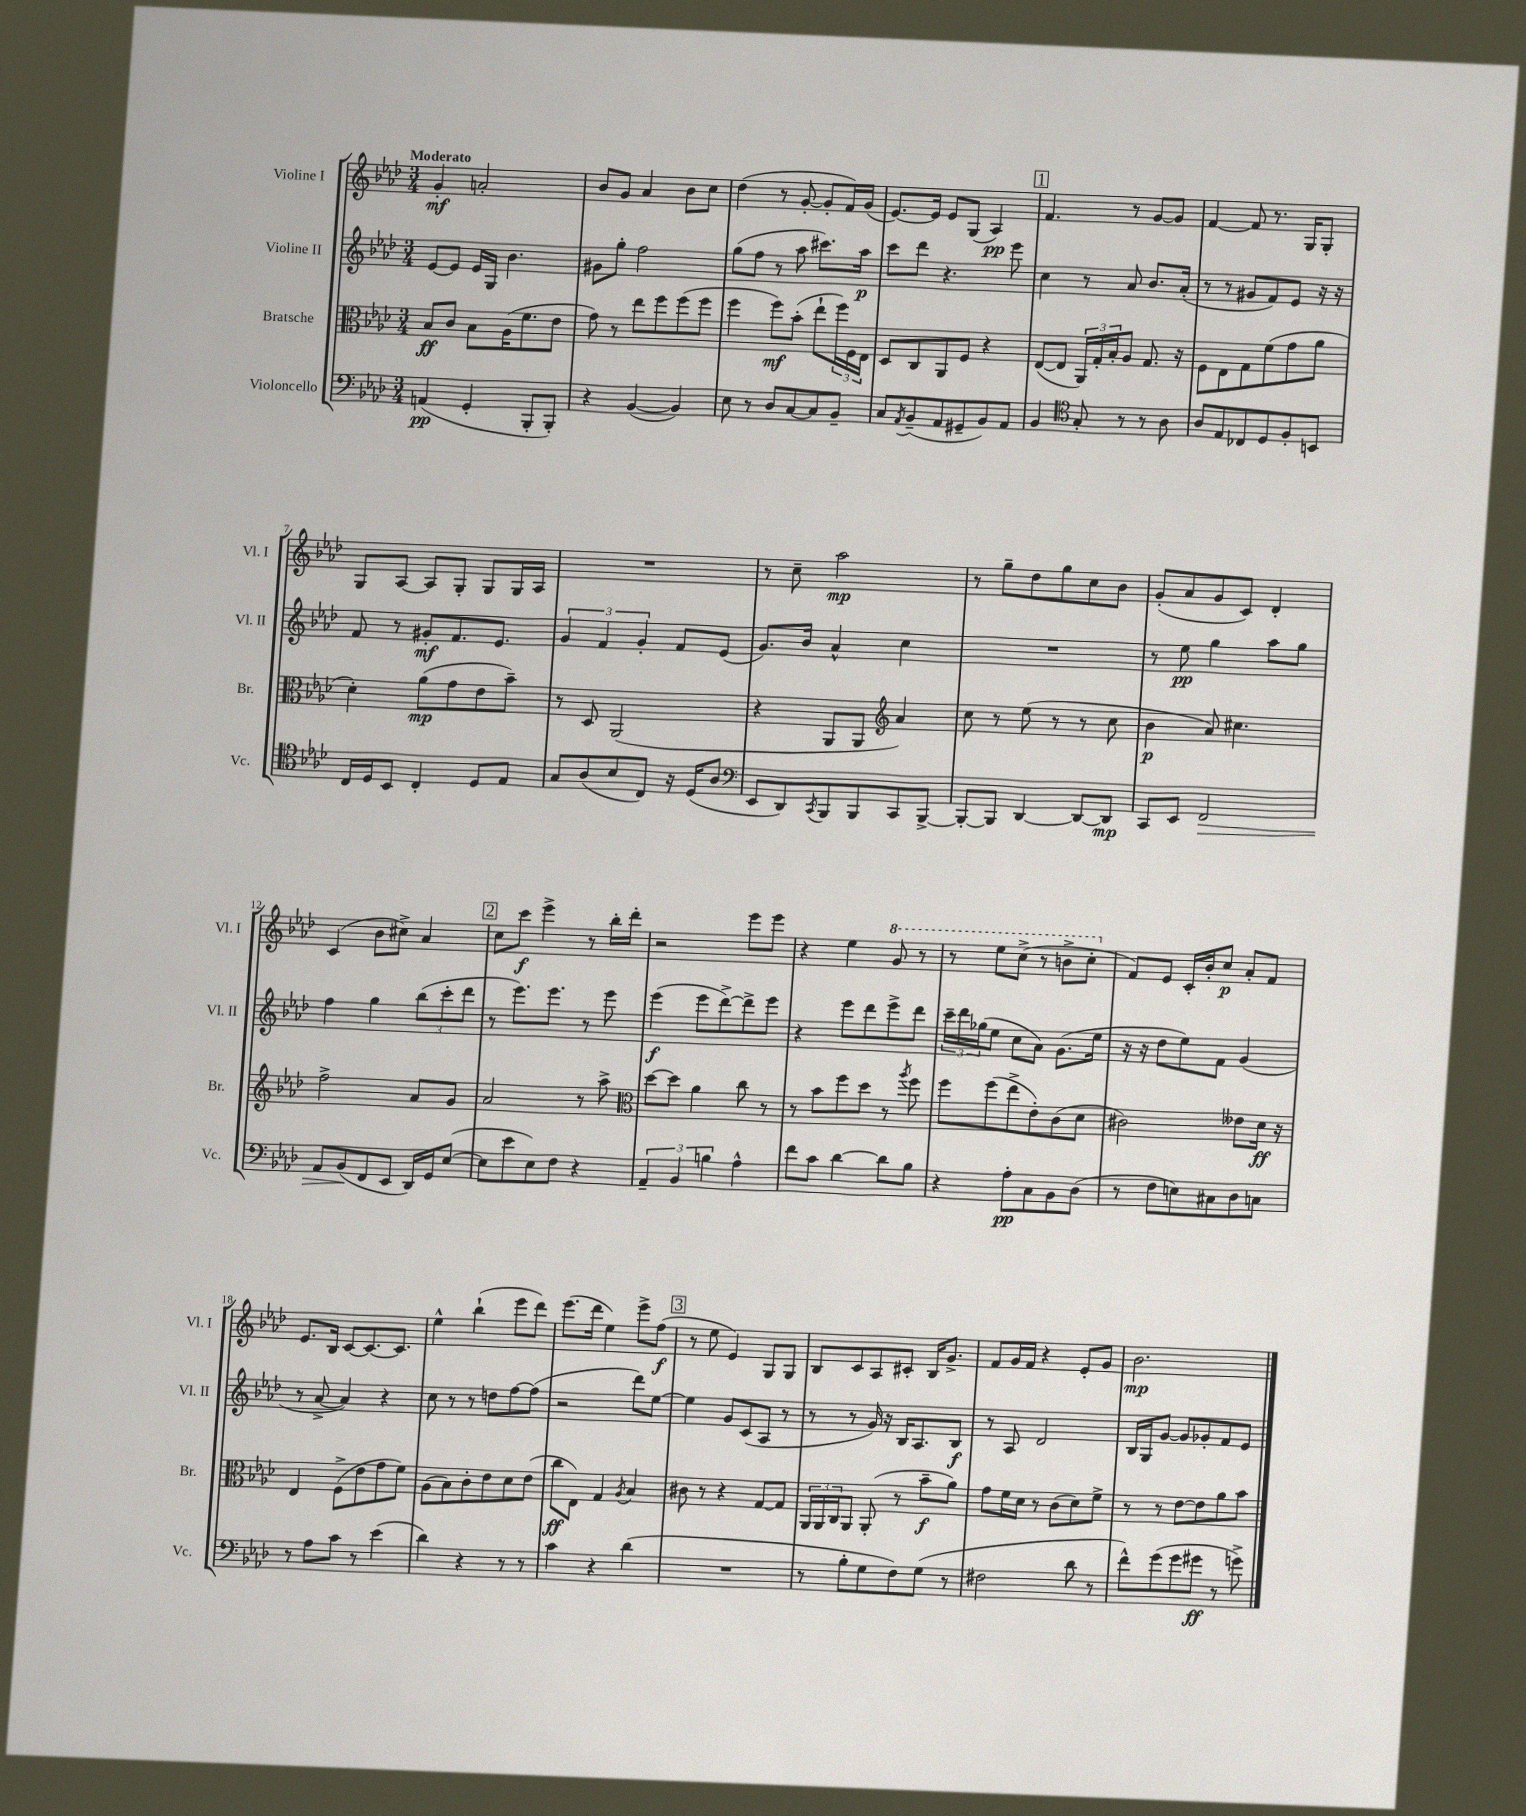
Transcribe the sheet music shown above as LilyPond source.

<<
\new StaffGroup <<
\new Staff = "s0" \with { instrumentName = "Violine I" shortInstrumentName = "Vl. I" } {
    \clef treble \key aes \major \numericTimeSignature \time 3/4 \tempo "Moderato"
    g'4-.\mf a'2-. |
    bes'8 g'8 aes'4 bes'8 c''8 |
    des''4( r8 g'8~-. g'8-. f'16) g'16( |
    ees'8.~) ees'16 ees'8 g8( aes4\pp) |
    \mark \markup { \box "1" } f'4. r8 g'8~ g'8 |
    f'4~ f'8 r8. g16 g8-. |
    g8 aes8~ aes8 g8-. g8 g16 aes16 |
    R2. |
    r8 c''8-- aes''2\mp |
    r8 g''8-- des''8 g''8 c''8 bes'8 |
    g'8-.( aes'8 g'8 c'8) des'4-. |
    c'4( bes'8 cis''8->) aes'4 |
    \mark \markup { \box "2" } c''8 c'''8\f ees'''4-> r8 bes''16-. des'''16-. |
    r2 ees'''8 ees'''8 |
    r4 ees''4 \ottava #1 g''8 r8 |
    r8 ees'''8 c'''8->( r8 b''8-> c'''8-. \ottava #0 |
    f'8) ees'8 c'16-. bes'16-. c''8\p aes'8-. f'8 |
    ees'8. bes16 c'8~ c'8.~ c'8. |
    ees''4-^ bes''4-!( ees'''8 des'''8) |
    ees'''8.( des'''16 ees''4) ees'''8-> f''8\f( |
    \mark \markup { \box "3" } r8 ees''8 ees'4) g8 g8 |
    bes8 c'8 aes8 cis'8-. bes16 g'8.-> |
    f'8 g'16 f'16 r4 ees'8-. g'8 |
    bes'2.\mp \bar "|." |
}
\new Staff = "s1" \with { instrumentName = "Violine II" shortInstrumentName = "Vl. II" } {
    \clef treble \key aes \major \numericTimeSignature \time 3/4
    ees'8~ ees'8 ees'16 g16 bes'4. |
    gis'8 g''8-. f''2 |
    g''8( f''8 r8 aes''8 cis'''8.) aes''16\p |
    c'''8 des'''8 r4. ees'''8 |
    \mark \markup { \box "1" } c''4 r8 aes'8 bes'8. aes'16-.( |
    r8 r8 gis'8 f'8) ees'8 r16 r16 |
    f'8 r8 gis'8-.\mf f'8. ees'8. |
    \tuplet 3/2 { g'4 f'4 g'4-. } f'8 ees'8( |
    g'8.) bes'16 aes'4-^ c''4 |
    R2. |
    r8 ees''8\pp g''4 aes''8 g''8 |
    f''4 g''4 \tuplet 3/2 { bes''8( c'''8-. des'''8 } |
    \mark \markup { \box "2" } r8 ees'''8.) ees'''8. r8 ees'''8 |
    ees'''4\f( ees'''8 des'''8~->) des'''8-> ees'''8 |
    r4 ees'''8 des'''8 ees'''8-> des'''8 |
    \tuplet 3/2 { c'''16-- des'''16 ges''16( } ees''8 c''8 aes'8) g'8.( ees''16 |
    r16 r16 des''8 ees''8) f'8 g'4( |
    r8 aes'8~-> aes'4) r4 |
    c''8 r8 r8 d''8 f''8~ f''8( |
    r2 des'''8) ees''8~ |
    \mark \markup { \box "3" } ees''4 g'8 c'8( aes8 r8 |
    r8 r8 g'16) r16 bes16 aes8. bes8\f |
    r8 aes8 des'2 |
    bes16 g16 g'8~ g'8 ges'8-. f'8 ees'8 \bar "|." |
}
\new Staff = "s2" \with { instrumentName = "Bratsche" shortInstrumentName = "Br." } {
    \clef alto \key aes \major \numericTimeSignature \time 3/4
    bes8\ff c'8 bes8 aes16( f'8. ees'8 |
    g'8) r8 ees''8 f''8 f''8( f''8 |
    f''4 f''8\mf) bes'8-.( ees''8-! \tuplet 3/2 { f''16) f16 ees16 } |
    des8 c8 aes,8 f8 r4 |
    \mark \markup { \box "1" } ees8~( ees8 \tuplet 3/2 { aes,16) g16-. bes16-. } aes8 g8. r16 |
    f8 ees8 g8 f'8( g'8 aes'8 |
    des'4-.) aes'8\mp( g'8 ees'8 bes'8--) |
    r8 des8 aes,2( |
    r4 aes,8 aes,8 \clef treble aes'4) |
    c''8 r8 ees''8( r8 r8 c''8 |
    bes'4\p aes'8) cis''4. |
    f''2-> aes'8 g'8 |
    \mark \markup { \box "2" } aes'2 r8 aes''8-> |
    \clef alto des''8~ des''8 aes'4 c''8 r8 |
    r8 bes'8 f''8 des''8 r8 \acciaccatura { aes''8 } f''8 |
    f''8 f''8( ees''8-> ees'8-.) c'8( des'8 |
    cis'2) eeses'8 des'16\ff r16 |
    ees4 f8->( ees'8 g'8 f'8) |
    aes8( bes8) c'8-. ees'8 des'8 ees'8( |
    c''8\ff ees8) g4 \acciaccatura { aes8 } bes4 |
    \mark \markup { \box "3" } cis'8 r8 r4 g8~ g8 |
    \tuplet 3/2 { aes,16 aes,16 c16 } aes,8 aes,8-.( r8 bes'8--\f aes'8) |
    g'8 f'16 des'16 r8 c'8( des'8) f'8-> |
    r8 r8 ees'8~ ees'8 aes'8 bes'8 \bar "|." |
}
\new Staff = "s3" \with { instrumentName = "Violoncello" shortInstrumentName = "Vc." } {
    \clef bass \key aes \major \numericTimeSignature \time 3/4
    a,4\pp( g,4-. bes,,8-. bes,,8-.) |
    r4 bes,4~( bes,4) |
    ees8 r8 des8 c8~ c8 bes,8-- |
    c8 \acciaccatura { aes,8 } bes,8--( aes,8 gis,8-- bes,8) aes,8 |
    \mark \markup { \box "1" } bes,4 \clef tenor g8-. r8 r8 aes8 |
    aes8 ees8 ces8 des8 f8-. b,8 |
    c16 des16 bes,8 c4-. des8 ees8 |
    g8 aes8( bes8 c8) r16 des16( aes8 |
    \clef bass ees,8 des,8) \acciaccatura { c,8 } bes,,8 bes,,8 c,8 bes,,8~-> |
    bes,,8~-. bes,,8 des,4~ des,8~ des,8\mp |
    c,8 ees,8 f,2\> |
    aes,8 bes,8\!( f,8 ees,8 des,16) g,16 ees8~( |
    \mark \markup { \box "2" } ees8 ees'8 ees8) f8 r4 |
    \tuplet 3/2 { aes,4-- bes,4 b4 } aes4-^ |
    f'8 c'8 des'4~ des'8 bes8 |
    r4 aes8-.\pp c8 bes,8 des8( |
    r8 f8 e8) cis8 des8 c8 |
    r8 aes8 c'8 r8 ees'4( |
    des'4) r4 r8 r8 |
    c'4 r4 des'4( |
    \mark \markup { \box "3" } R2. |
    r8 bes8-. g8 f8) g8( r8 |
    fis2 des'8 r8 |
    f'8-^) g'8( g'8 gis'8\ff r8 g'8->) \bar "|." |
}
>>
>>
